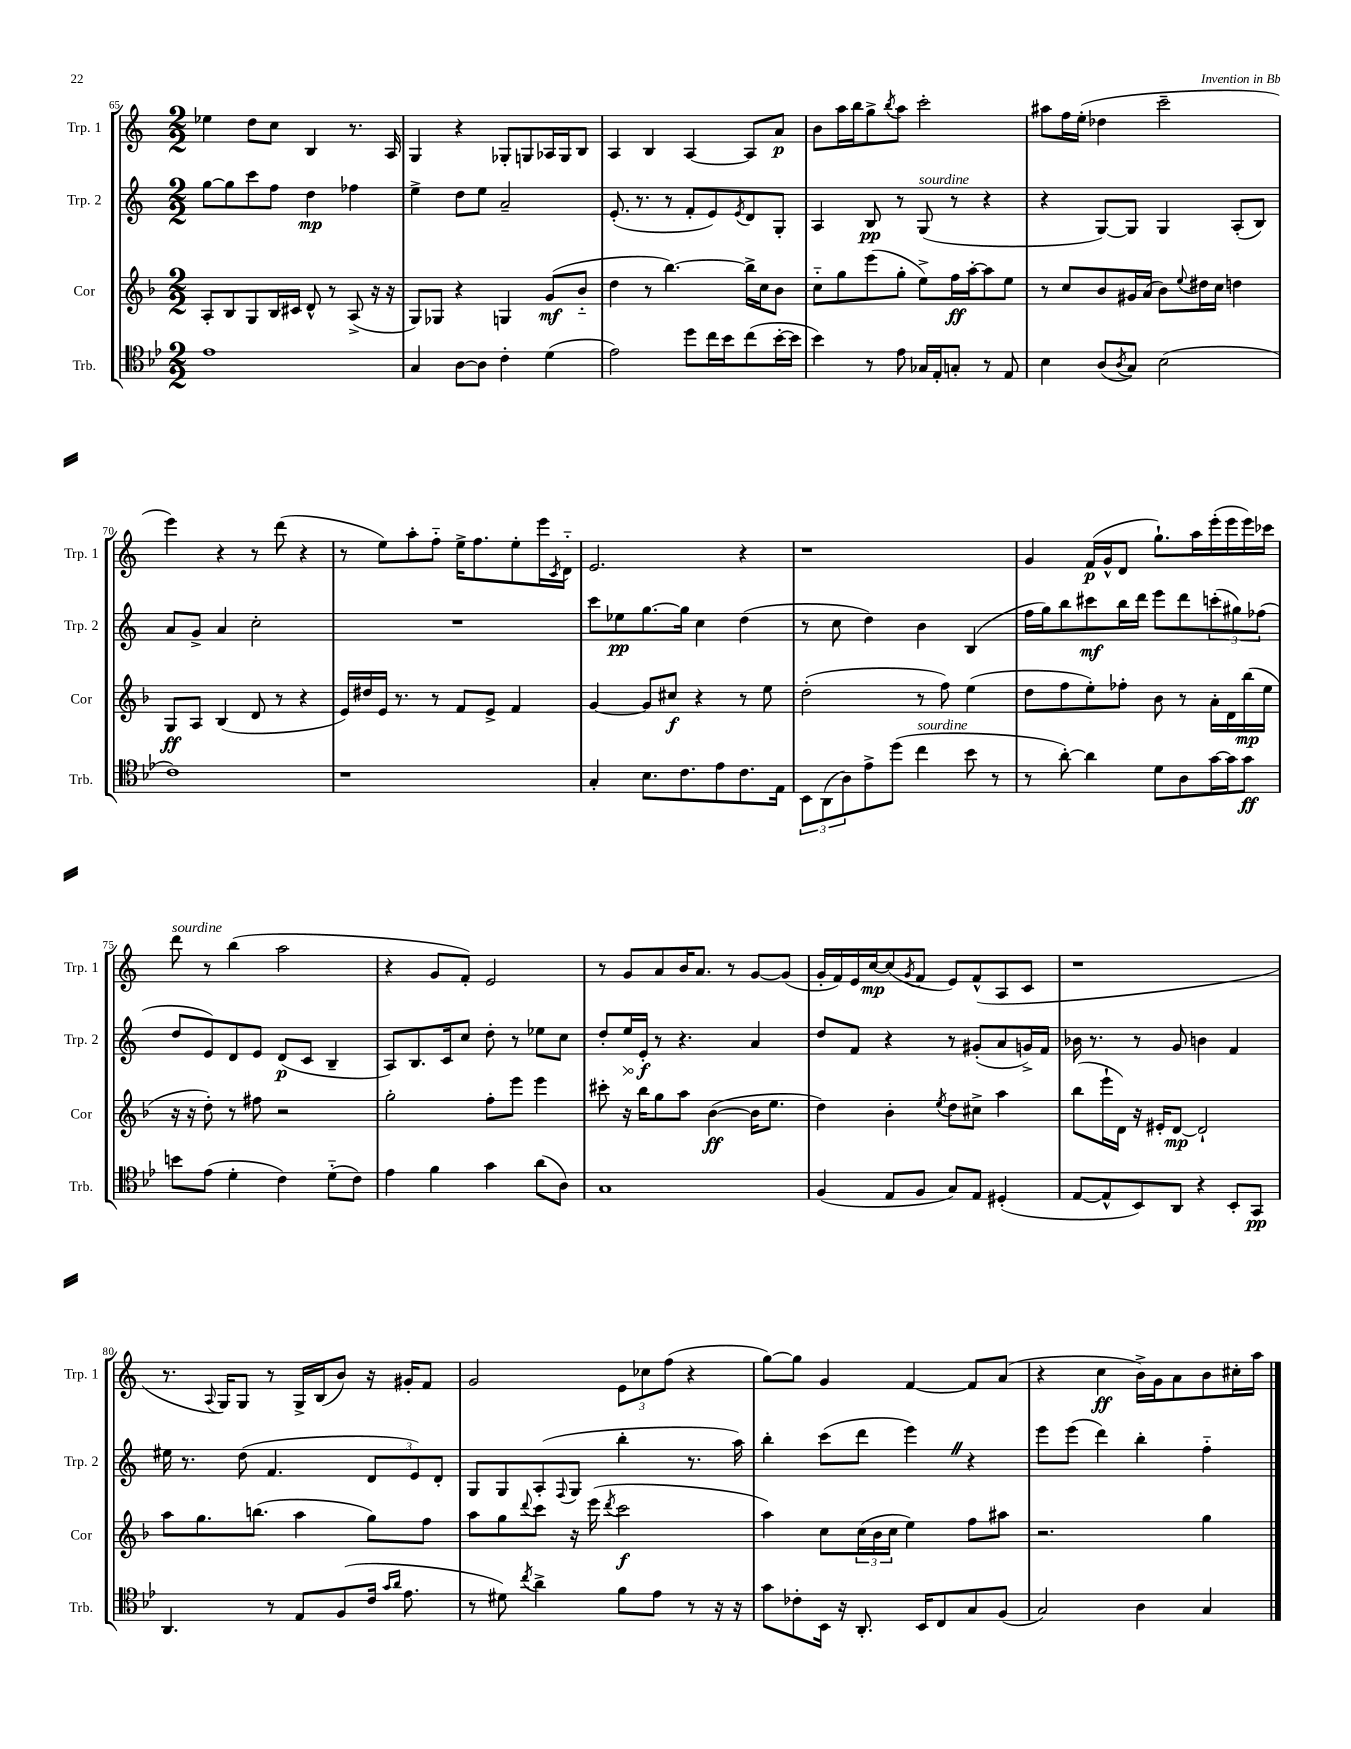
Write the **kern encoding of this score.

**kern	**dynam	**kern	**dynam	**kern	**dynam	**kern	**dynam
*part4	*part4	*part3	*part3	*part2	*part2	*part1	*part1
*staff4	*staff4	*staff3	*staff3	*staff2	*staff2	*staff1	*staff1
*I"Trb.	*	*I"Cor	*	*I"Trp. 2	*	*I"Trp. 1	*
*I'Trb.	*	*I'Cor	*	*I'Trp. 2	*	*I'Trp. 1	*
*clefC4	*	*clefG2	*	*clefG2	*	*clefG2	*
*k[b-e-]	*	*k[b-]	*	*k[]	*	*k[]	*
*M2/2	*	*M2/2	*	*M2/2	*	*M2/2	*
=65	=65	=65	=65	=65	=65	=65	=65
1e-	.	8A'/L	.	[8gg\L	.	4ee-X\	.
.	.	8B-/	.	8gg\]	.	.	.
.	.	8G/	.	8ccc\	.	8dd\L	.
.	.	16B-/L	.	8ff\J	.	8cc\J	.
.	.	16c#X/JJ	.	.	.	.	.
.	.	8d^^/	.	4dd\	mp	4B/	.
.	.	8r	.	.	.	.	.
.	.	(8A^/	.	4ff-X\	.	8.r	.
.	.	16r	.	.	.	.	.
.	.	16r	.	.	.	16A/	.
=66	=66	=66	=66	=66	=66	=66	=66
4G/	.	8G/L)	.	4ee^\	.	4G/	.
.	.	8G-X/J	.	.	.	.	.
[8A\L	.	4r	.	8dd\L	.	4r	.
8A\J]	.	.	.	8ee\J	.	.	.
4c'\	.	4Gn/	.	2a~/	.	8G-X'/L	.
.	.	.	.	.	.	8Gn/	.
(4d\	.	(8g/L	mf	.	.	16A-X/L	.
.	.	.	.	.	.	16G/J	.
.	.	8b-/J	.	.	.	8B/J	.
=67	=67	=67	=67	=67	=67	=67	=67
2e-\)	.	4dd\	.	(8.e'/	.	4A/	.
.	.	.	.	8.r	.	.	.
.	.	8r	.	.	.	4B/	.
.	.	[4.bb-\)	.	8r	.	.	.
8dd\L	.	.	.	8f'/L	.	[4A/	.
16cc\L	.	.	.	8e/)	.	.	.
16b-\J	.	.	.	.	.	.	.
.	.	.	.	8qe/	.	.	.
(8cc\	.	16bb-^\LL]	.	8d/	.	8A/L]	.
.	.	16cc\J	.	.	.	.	.
[16b-'\L	.	8b-\J	.	8G'/J	.	8a/J	p
16b-\JJ]	.	.	.	.	.	.	.
=68	=68	=68	=68	=68	=68	=68	=68
4b-\)	.	8cc\L	.	4A/	.	8b\L	.
.	.	8gg\	.	.	.	16aa\L	.
.	.	.	.	.	.	16bb\J	.
8r	.	(8eee\	.	8B/	pp	8gg^\	.
.	.	.	.	.	.	8qbb/	.
8e-\	.	8gg'\J	.	8r	.	8aa\J	.
!	!	!	!	!LO:TX:a:i:t=sourdine	!	!	!
16G-X/LL	.	8ee^\L)	.	(8G/	.	2ccc'\	.
16E-'/J	.	.	.	.	.	.	.
8Gn'/J	.	16ff\L	ff	8r	.	.	.
.	.	[16aa'\J	.	.	.	.	.
8r	.	8aa\]	.	4r	.	.	.
8E-/	.	8ee\J	.	.	.	.	.
=69	=69	=69	=69	=69	=69	=69	=69
4B-\	.	8r	.	4r	.	8aa#X\L	.
.	.	8cc/L	.	.	.	16ff\L	.
.	.	.	.	.	.	(16ee'\JJ	.
(8A/L	.	8b-/	.	[8G/L)	.	4dd-X\	.
8qA/	.	.	.	.	.	.	.
8G/J)	.	16g#X/L	.	8G/J]	.	.	.
.	.	(16a/JJ	.	.	.	.	.
(2B-\	.	8b-\L)	.	4G/	.	2ccc~\	.
.	.	8qqee/	.	.	.	.	.
.	.	16dd#X\L	.	.	.	.	.
.	.	16cc\JJ	.	.	.	.	.
.	.	4ddn\	.	(8A'/L	.	.	.
.	.	.	.	8B/J)	.	.	.
!!LO:LB:g=z
=70	=70	=70	=70	=70	=70	=70	=70
1c)	.	8G/L	ff	8a/L	.	4eee\)	.
.	.	8A/J	.	8g^/J	.	.	.
.	.	(4B-/	.	4a/	.	4r	.
.	.	8d/	.	2cc'\	.	8r	.
.	.	8r	.	.	.	(8ddd\	.
.	.	4r	.	.	.	4r	.
=71	=71	=71	=71	=71	=71	=71	=71
1r	.	16e/LL)	.	1r	.	8r	.
.	.	16dd#X/	.	.	.	.	.
.	.	16e/JJ	.	.	.	8ee\L)	.
.	.	8.r	.	.	.	.	.
.	.	.	.	.	.	8aa'\	.
.	.	8r	.	.	.	8ff\J	.
.	.	8f/L	.	.	.	16ee^\KL	.
.	.	.	.	.	.	8.ff\	.
.	.	8e^/J	.	.	.	.	.
.	.	4f/	.	.	.	8ee'\	.
.	.	.	.	.	.	16eee\L	.
.	.	.	.	.	.	8qc/	.
.	.	.	.	.	.	16d\JJ	.
=72	=72	=72	=72	=72	=72	=72	=72
4G'/	.	[4g/	.	8ccc\L	.	2.e/	.
.	.	.	.	8ee-X\	pp	.	.
8.B-\L	.	8g/L]	.	[8.gg\	.	.	.
.	.	8cc#X/J	f	.	.	.	.
8.c\	.	.	.	16gg\Jk]	.	.	.
.	.	4r	.	4cc\	.	.	.
8e-\	.	.	.	.	.	.	.
8.c\	.	8r	.	(4dd\	.	4r	.
.	.	8ee\	.	.	.	.	.
16E-\Jk	.	.	.	.	.	.	.
=73	=73	=73	=73	=73	=73	=73	=73
12BB-\L	.	(2dd'\	.	8r	.	1r	.
(12AA\	.	.	.	.	.	.	.
.	.	.	.	8cc\	.	.	.
12A\)	.	.	.	.	.	.	.
8e-^\	.	.	.	4dd\)	.	.	.
(8dd\J	.	.	.	.	.	.	.
!LO:TX:a:i:t=sourdine	!	!	!	!	!	!	!
4cc\	.	8r	.	4b\	.	.	.
.	.	8ff\)	.	.	.	.	.
8b-\	.	(4ee\	.	(4B/	.	.	.
8r	.	.	.	.	.	.	.
=74	=74	=74	=74	=74	=74	=74	=74
8r	.	8dd\L	.	16ff\LL	.	4g/	.
.	.	.	.	16gg\J)	.	.	.
[8a'\)	.	8ff\	.	8bb\	.	.	.
4a\]	.	8ee'\)	.	8ccc#X\	mf	(16f/LL	p
.	.	.	.	.	.	16g^^/J	.
.	.	8ff-X'\J	.	16bb\L	.	8d/J	.
.	.	.	.	16ddd\JJ	.	.	.
8d\L	.	8b-\	.	8eee\L	.	8.gg`\L)	.
8A\	.	8r	.	8ddd\	.	.	.
.	.	.	.	.	.	16aa\L	.
[16g\L	.	16a'\LL	.	(12cccn'\	.	(16eee'\	.
16g\J]	.	16d\	.	.	.	16eee\	.
.	.	.	.	12gg#X\)	.	.	.
8g\J	ff	(16bb-\	mp	.	.	16eee\)	.
.	.	.	.	(12ff-X\J	.	.	.
.	.	16ee\JJ	.	.	.	16ccc-X\JJ	.
!!LO:LB:g=z
=75	=75	=75	=75	=75	=75	=75	=75
!	!	!	!	!	!	!LO:TX:a:i:t=sourdine	!
8bn\L	.	16r	.	8dd/L	.	8ddd\	.
.	.	16r	.	.	.	.	.
(8e-\J	.	8dd'\)	.	8e/)	.	8r	.
4d'\	.	8r	.	8d/	.	(4bb\	.
.	.	8ff#X\	.	8e/J	.	.	.
4c\)	.	2r	.	(8d/L	p	2aa\	.
.	.	.	.	8c/J	.	.	.
(8d\L	.	.	.	4B~/	.	.	.
8c\J)	.	.	.	.	.	.	.
=76	=76	=76	=76	=76	=76	=76	=76
4e-\	.	2gg'\	.	8A/L)	.	4r	.
.	.	.	.	8.B/	.	.	.
4f\	.	.	.	.	.	8g/L	.
.	.	.	.	16c/k	.	.	.
.	.	.	.	8cc/J	.	8f'/J)	.
4g\	.	8ff'\L	.	8dd'\	.	2e/	.
.	.	8eee\J	.	8r	.	.	.
(8a\L	.	4eee\	.	8ee-X\L	.	.	.
8A\J)	.	.	.	8cc\J	.	.	.
=77	=77	=77	=77	=77	=77	=77	=77
1G	.	8ccc#X'\	.	8dd'/L	.	8r	.
!	!	!	!	!	!LO:HP:b	!	!
.	.	16r	.	16ee/L	>	8g/L	.
.	.	16bb-\KL	.	16e'/JJ	f	.	.
.	.	8gg\	.	8r	]	8a/	.
.	.	8aa\J	.	4.r	.	16b/K	.
.	.	.	.	.	.	8.a/J	.
.	.	([4b-\	ff	.	.	.	.
.	.	.	.	.	.	8r	.
.	.	16b-\KL]	.	4a/	.	[8g/L	.
.	.	8.ee\J	.	.	.	.	.
.	.	.	.	.	.	(8g/J]	.
=78	=78	=78	=78	=78	=78	=78	=78
(4F/	.	4dd\)	.	8dd/L	.	16g'/LL	.
.	.	.	.	.	.	16f/)	.
.	.	.	.	8f/J	.	16e/	.
.	.	.	.	.	.	[16cc/J	mp
8E-/L	.	4b-'\	.	4r	.	(8cc/]	.
.	.	.	.	.	.	8qg/	.
8F/J	.	.	.	.	.	8f/J	.
.	.	8qee/	.	.	.	.	.
8G/L)	.	8dd\L	.	8r	.	8e/L)	.
8E-/J	.	8cc#X^\J	.	(8g#X'/L	.	(8f^^/	.
(4D#X'/	.	4aa\	.	8a/	.	8A/	.
.	.	.	.	16gn^/L)	.	8c/J	.
.	.	.	.	16f/JJ	.	.	.
=79	=79	=79	=79	=79	=79	=79	=79
[8E-/L	.	(8bb-\L	.	16b-X\	.	1r	.
.	.	.	.	8.r	.	.	.
8E-^^/]	.	16eee`\L	.	.	.	.	.
.	.	16d\JJ)	.	.	.	.	.
8BB-/)	.	16r	.	8r	.	.	.
.	.	16e#X'/KL	.	.	.	.	.
8AA/J	.	[8d/J	mp	8g/	.	.	.
4r	.	2d`/]	.	4bn\	.	.	.
8BB-'/L	.	.	.	4f/	.	.	.
8GG/J	pp	.	.	.	.	.	.
!!LO:LB:g=z
=80	=80	=80	=80	=80	=80	=80	=80
4.AA/	.	8aa\L	.	16ee#X\	.	8.r	.
.	.	.	.	8.r	.	.	.
.	.	8.gg\	.	.	.	.	.
.	.	.	.	.	.	8qqA/	.
.	.	.	.	.	.	16G/KL)	.
.	.	.	.	(8dd\	.	8G/J	.
.	.	(8.bbn\J	.	.	.	.	.
8r	.	.	.	4.f/	.	8r	.
8E-/L	.	4aa\	.	.	.	16G^/LL	.
.	.	.	.	.	.	(16B/J	.
(8F/	.	.	.	.	.	8b/J)	.
16c/Jk	.	8gg\L)	.	12d/L	.	16r	.
16qqg/LL	.	.	.	.	.	.	.
16qqa/JJ	.	.	.	.	.	.	.
8.e-\	.	.	.	.	.	16g#X'/KL	.
.	.	.	.	12e/)	.	.	.
.	.	8ff\J	.	.	.	8f/J	.
.	.	.	.	12d'/J	.	.	.
=81	=81	=81	=81	=81	=81	=81	=81
8r	.	8aa\L	.	8G/L	.	2g/	.
8d#X\)	.	8gg\	.	8G/	.	.	.
8qcc/	.	8qqddd/	.	.	.	.	.
4a^\	.	8ccc\J	.	(8A'/	.	.	.
.	.	.	.	8qqF/	.	.	.
.	.	16r	.	8G/J	.	.	.
.	.	(16eee\	.	.	.	.	.
.	.	8qddd/	.	.	.	.	.
8f\L	.	2ccc\	f	4bb'\	.	12e\L	.
.	.	.	.	.	.	12cc-X\	.
8e-\J	.	.	.	.	.	.	.
.	.	.	.	.	.	(12ff\J	.
8r	.	.	.	8.r	.	4r	.
16r	.	.	.	.	.	.	.
16r	.	.	.	16aa\)	.	.	.
=82	=82	=82	=82	=82	=82	=82	=82
8g\L	.	4aa\)	.	4bb'\	.	[8gg\L)	.
8c-X'\	.	.	.	.	.	8gg\J]	.
16BB-\Jk	.	8cc\L	.	(8ccc\L	.	4g/	.
16r	.	.	.	.	.	.	.
8.AA'/	.	(24cc\L	.	8ddd\J	.	.	.
.	.	24b-\	.	.	.	.	.
.	.	24cc\JJ	.	.	.	.	.
.	.	4ee\)	.	4eeeZ\)	.	[4f/	.
16BB-/KL	.	.	.	.	.	.	.
8C/	.	.	.	.	.	.	.
8G/	.	8ff\L	.	4r	.	8f/L]	.
(8F/J	.	8aa#X\J	.	.	.	(8a/J	.
=83	=83	=83	=83	=83	=83	=83	=83
2G/)	.	2.r	.	8eee\L	.	4r	.
.	.	.	.	(8eee\J	.	.	.
.	.	.	.	4ddd\)	.	4cc\	ff
4A\	.	.	.	4bb'\	.	16b^\LL)	.
.	.	.	.	.	.	16g\J	.
.	.	.	.	.	.	8a\	.
4G/	.	4gg\	.	4ff\	.	8b\	.
.	.	.	.	.	.	16cc#X'\L	.
.	.	.	.	.	.	16aa\JJ	.
==	==	==	==	==	==	==	==
*-	*-	*-	*-	*-	*-	*-	*-
